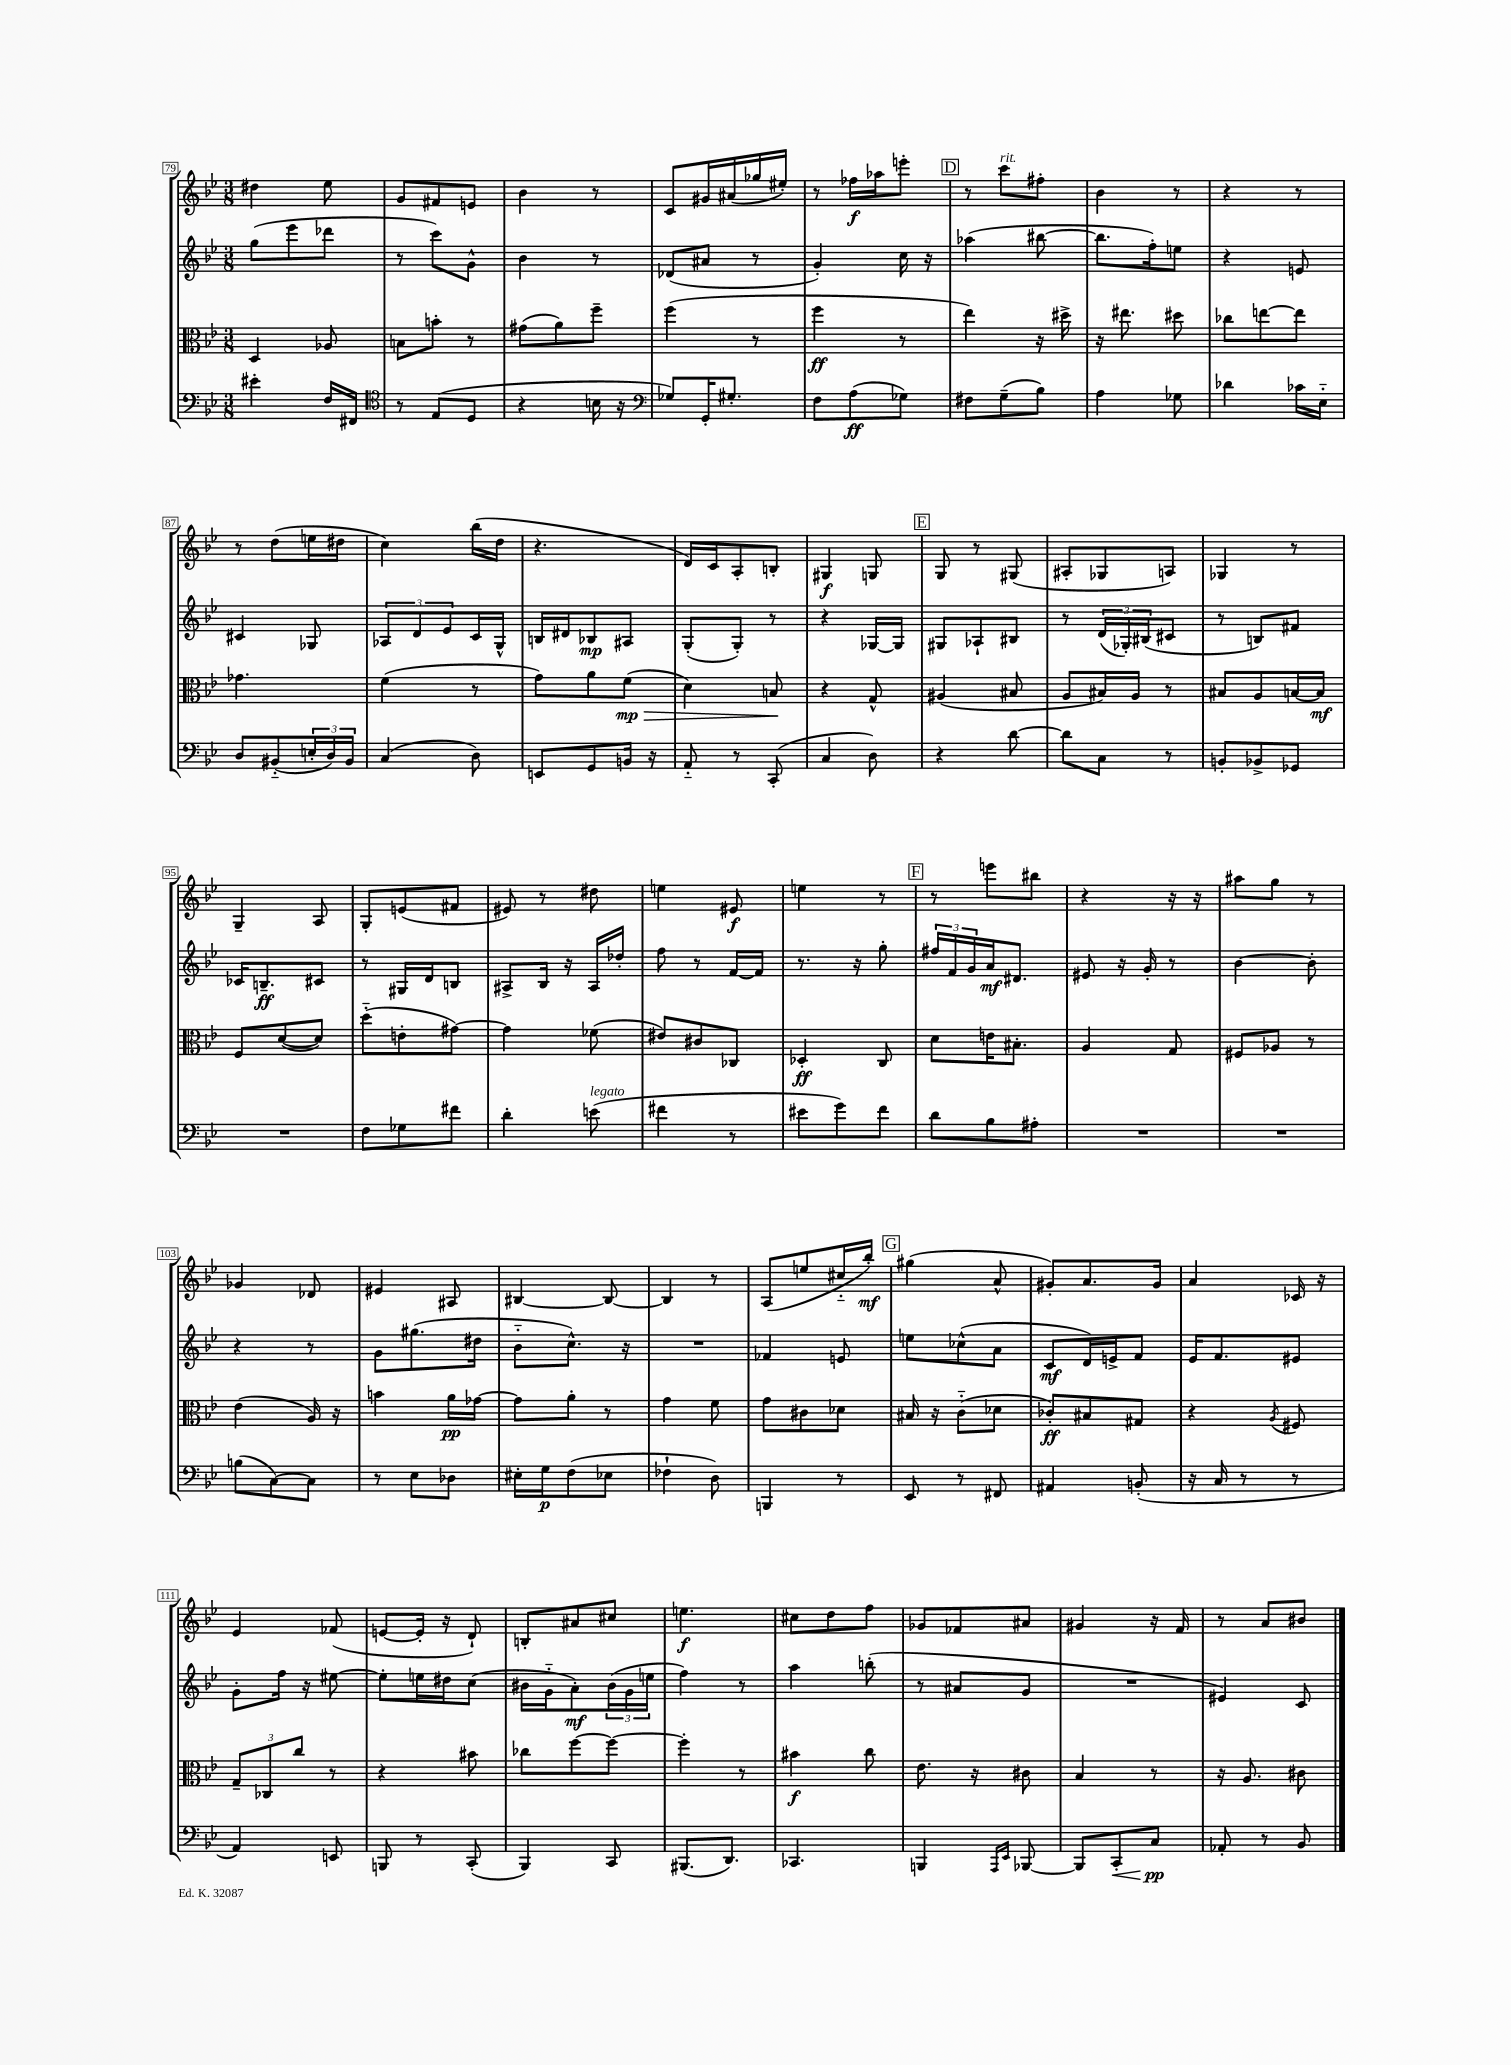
<<
\new StaffGroup <<
\new Staff = "s0" {
    \clef treble \key bes \major \numericTimeSignature \time 3/8
    dis''4 ees''8 |
    g'8 fis'8 e'8 |
    bes'4 r8 |
    c'8 gis'16 ais'16( ges''16 eis''16-.) |
    r8 fes''16\f aes''16 e'''8-. |
    \mark \markup { \box "D" } r8 c'''8^\markup { \italic "rit." } fis''8-. |
    bes'4 r8 |
    r4 r8 |
    r8 d''8( e''16 dis''16 |
    c''4) bes''16( d''16 |
    r4. |
    d'16) c'16 a8-. b8-. |
    gis4\f g8 |
    \mark \markup { \box "E" } g8 r8 gis8( |
    ais8-. ges8 a8) |
    ges4 r8 |
    g4-- a8 |
    g8-. e'8( fis'8 |
    eis'8) r8 dis''8 |
    e''4 eis'8\f |
    e''4 r8 |
    \mark \markup { \box "F" } r8 e'''8 bis''8 |
    r4 r16 r16 |
    ais''8 g''8 r8 |
    ges'4 des'8 |
    eis'4 ais8 |
    bis4~ bis8~ |
    bis4 r8 |
    a8( e''8 cis''16-_ bes''16-.\mf) |
    \mark \markup { \box "G" } gis''4( a'8-^ |
    gis'8-.) a'8. gis'16 |
    a'4 ces'16 r16 |
    ees'4 fes'8( |
    e'8~ e'16-. r16 d'8-!) |
    b8-. ais'8 cis''8 |
    e''4.\f |
    cis''8 d''8 f''8 |
    ges'8 fes'8 ais'8 |
    gis'4 r16 f'16 |
    r8 a'8 bis'8 \bar "|." |
}
\new Staff = "s1" {
    \clef treble \key bes \major \numericTimeSignature \time 3/8
    g''8( ees'''8 des'''8 |
    r8 c'''8) g'8-^ |
    bes'4 r8 |
    des'8( ais'8 r8 |
    g'4-.) c''16 r16 |
    \mark \markup { \box "D" } aes''4( bis''8~ |
    bis''8. f''16-.) e''8 |
    r4 e'8 |
    cis'4 ges8 |
    \tuplet 3/2 { aes8 d'8 ees'8 } c'16 g16-^ |
    b16 dis'16 bes8\mp ais8 |
    g8-.( g8-.) r8 |
    r4 ges16~ ges16 |
    \mark \markup { \box "E" } gis8 aes8-! bis8 |
    r8 \tuplet 3/2 { d'16( ges16-.) bis16( } cis'8 |
    r8 b8) fis'8 |
    ces'16 b8.--\ff cis'8 |
    r8 gis16 d'16 b8 |
    ais8-> bes16 r16 ais16 des''16-. |
    f''8 r8 f'16~ f'16 |
    r8. r16 g''8-. |
    \mark \markup { \box "F" } \tuplet 3/2 { fis''16 f'16 g'16 } a'16\mf dis'8. |
    eis'8 r16 g'16-. r8 |
    bes'4~ bes'8-. |
    r4 r8 |
    g'8 gis''8.( dis''16 |
    bes'8-_ c''8.-^) r16 |
    R4. |
    fes'4 e'8 |
    \mark \markup { \box "G" } e''8 ces''8-^( a'8 |
    c'8\mf d'16) e'16-> f'8 |
    ees'16 f'8. eis'8 |
    g'8-. f''16 r16 eis''8~ |
    eis''8-. e''16 dis''16 c''8( |
    bis'16 g'16-_ a'8-.\mf) \tuplet 3/2 { bis'16( g'16 e''16 } |
    f''4) r8 |
    a''4 b''8-.( |
    r8 ais'8 g'8 |
    R4. |
    eis'4) c'8 \bar "|." |
}
\new Staff = "s2" {
    \clef alto \key bes \major \numericTimeSignature \time 3/8
    d4 aes8 |
    b8 b'8-. r8 |
    gis'8( a'8) f''8-- |
    f''4( r8 |
    f''4\ff r8 |
    \mark \markup { \box "D" } ees''4) r16 dis''16-> |
    r16 eis''8. dis''8 |
    ces''8 e''8~ e''8 |
    ges'4. |
    f'4( r8 |
    g'8) a'8 f'8\mp\>( |
    d'4) b8\! |
    r4 g8-^ |
    \mark \markup { \box "E" } ais4( bis8 |
    a8 bis16) a16 r8 |
    bis8 a8 b16~ b16\mf |
    f8 d'8~( d'8) |
    d''8-_( e'8-. gis'8~) |
    gis'4 fes'8( |
    eis'8) cis'8 ces8 |
    des4-.\ff c8 |
    \mark \markup { \box "F" } d'8 e'16 bis8.-. |
    a4 g8 |
    fis8 aes8 r8 |
    ees'4( a16) r16 |
    b'4 a'16\pp ges'16~ |
    ges'8 a'8-. r8 |
    g'4 f'8 |
    g'8 cis'8 des'8 |
    \mark \markup { \box "G" } bis16 r16 c'8-_( des'8 |
    ces'8-.\ff) bis8 gis8 |
    r4 \acciaccatura { a8 } fis8 |
    \tuplet 3/2 { g8-- ces8 c''8 } r8 |
    r4 bis'8 |
    ces''8 f''8~ f''8~ |
    f''4-. r8 |
    bis'4\f c''8 |
    ees'8. r16 cis'8 |
    bes4 r8 |
    r16 a8. cis'8 \bar "|." |
}
\new Staff = "s3" {
    \clef bass \key bes \major \numericTimeSignature \time 3/8
    eis'4-. f16 fis,16 |
    \clef tenor r8 ees8( d8 |
    r4 b16 r16 |
    \clef bass ges8) g,16-. gis8.-. |
    f8 a8\ff( ges8) |
    \mark \markup { \box "D" } fis8 g8--( bes8) |
    a4 ges8 |
    des'4 ces'16 ees16-_ |
    d8 bis,8-_( \tuplet 3/2 { e16-. d16) bis,16 } |
    c4( d8) |
    e,8 g,8 b,16 r16 |
    a,8-_ r8 c,8-.( |
    c4 d8) |
    \mark \markup { \box "E" } r4 d'8~ |
    d'8 c8 r8 |
    b,8-. bes,8-> ges,8 |
    R4. |
    f8 ges8 fis'8 |
    d'4-. e'8^\markup { \italic "legato" }( |
    fis'4 r8 |
    eis'8 g'8) f'8 |
    \mark \markup { \box "F" } d'8 bes8 ais8-. |
    R4. |
    R4. |
    b8( c8~) c8 |
    r8 ees8 des8 |
    eis16-. g16\p f8( ees8 |
    fes4-! d8) |
    b,,4 r8 |
    \mark \markup { \box "G" } ees,8 r8 fis,8 |
    ais,4 b,8-.( |
    r16 c16 r8 r8 |
    a,4) e,8 |
    b,,8 r8 c,8-.( |
    bes,,4) c,8 |
    bis,,8.( d,8.) |
    ces,4. |
    b,,4 \grace { a,,16 ees,16 } bes,,8~ |
    bes,,8 c,8-.\< c8\pp\! |
    aes,8-. r8 bes,8 \bar "|." |
}
>>
>>
\layout { \context { \Score currentBarNumber = #79 \override BarNumber.stencil = #(make-stencil-boxer 0.1 0.3 ly:text-interface::print) } }
